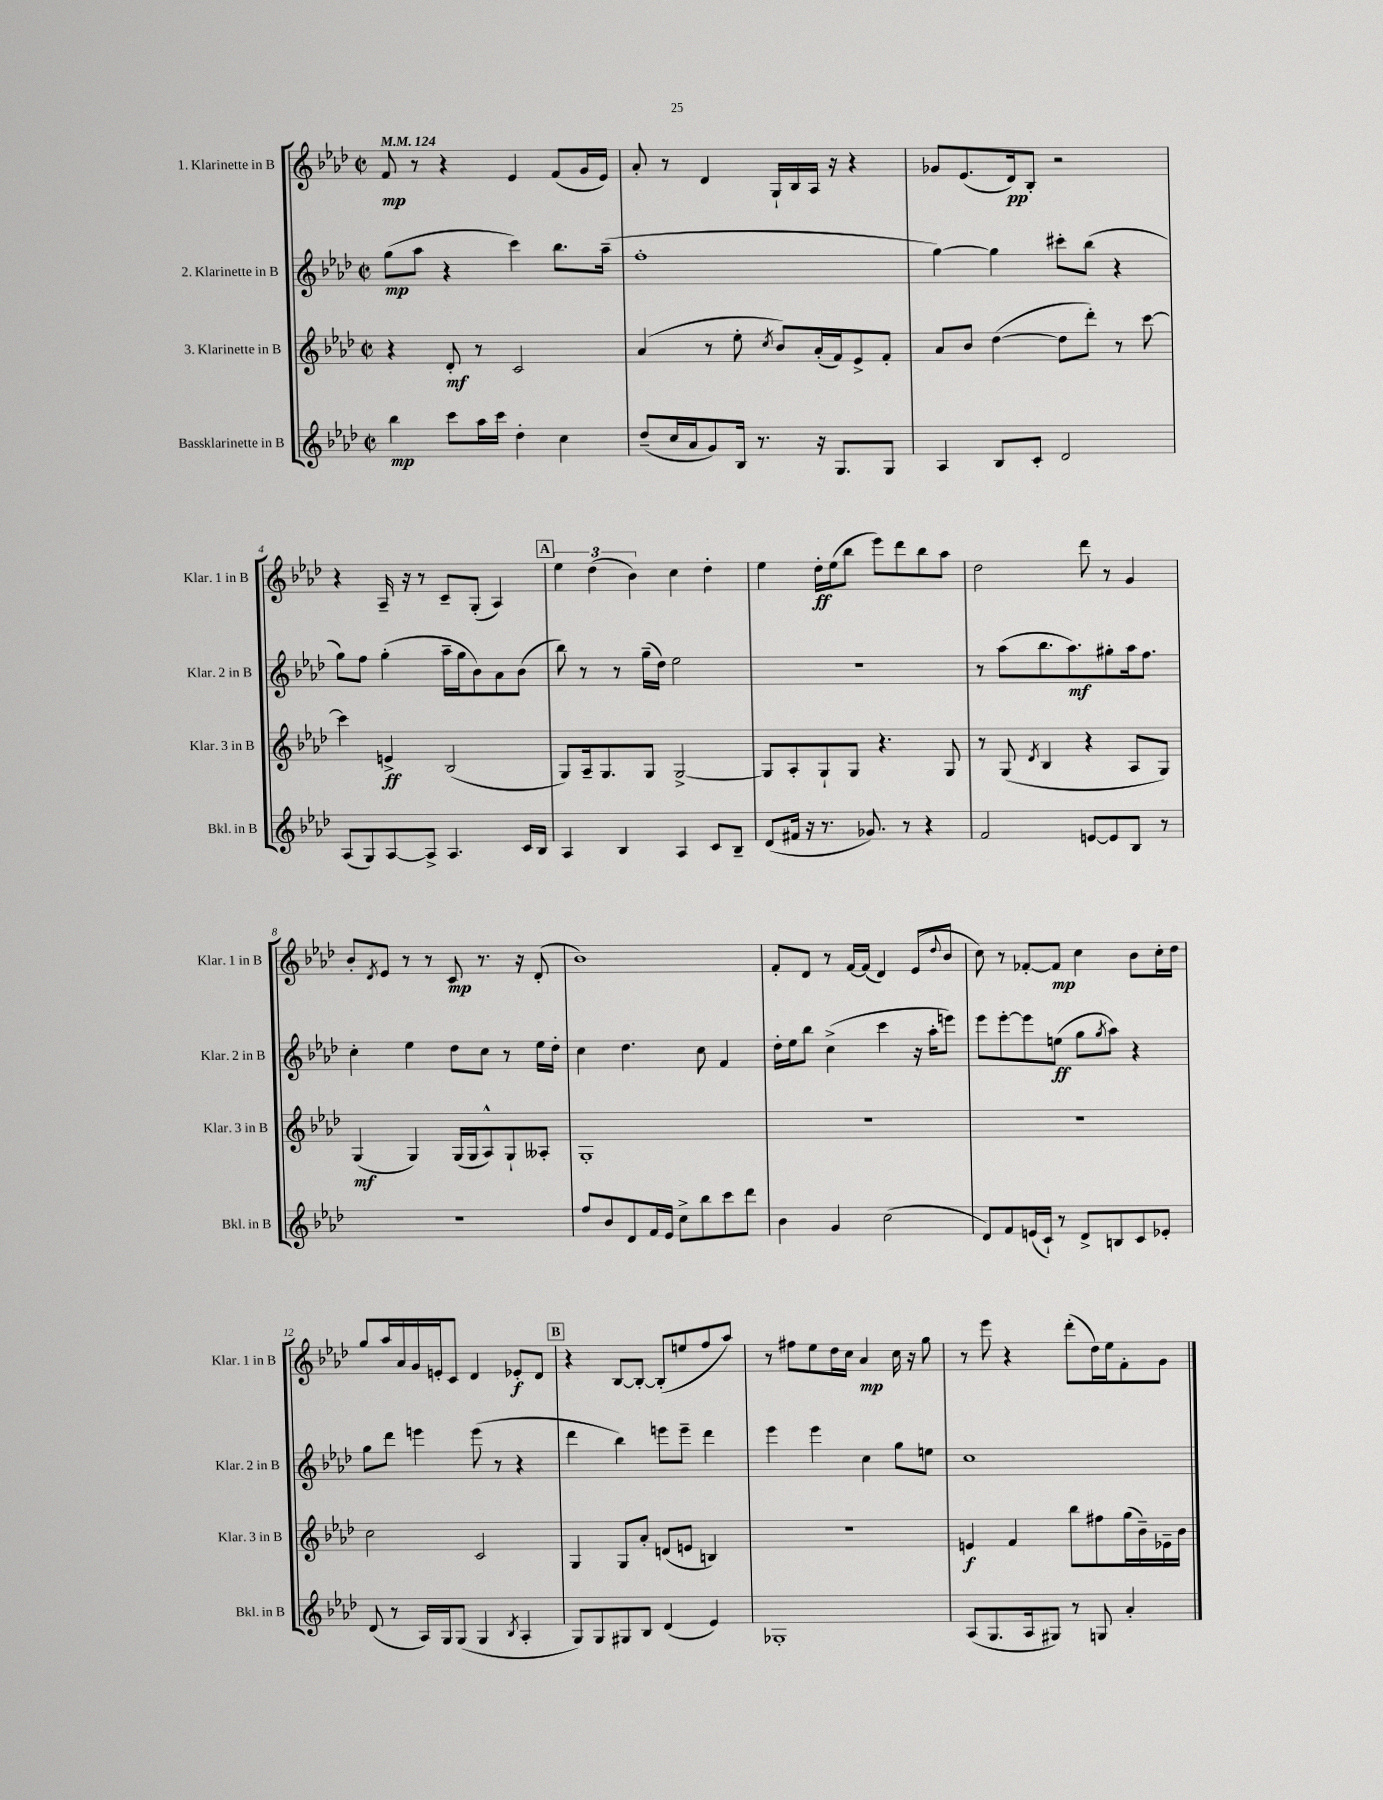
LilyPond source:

<<
\new StaffGroup <<
\new Staff = "s0" \with { instrumentName = "1. Klarinette in B" shortInstrumentName = "Klar. 1 in B" } {
    \clef treble \key aes \major \defaultTimeSignature \time 2/2 \tempo 4 = 124
    f'8\mp r8 r4 ees'4 f'8( g'16 ees'16) |
    aes'8-. r8 des'4 g16-! bes16 aes16 r16 r4 |
    ges'8 ees'8.( des'16\pp) bes8-. r2 |
    r4 aes16-- r16 r8 c'8-- g8-.( aes4) |
    \mark \markup { \box "A" } \tuplet 3/2 { ees''4 des''4( bes'4) } c''4 des''4-. |
    ees''4 des''16-.\ff ees''16( bes''8 ees'''8) des'''8 bes''8 aes''8 |
    des''2 des'''8 r8 g'4 |
    bes'8-. \acciaccatura { des'8 } ees'8 r8 r8 c'8\mp r8. r16 des'8-.( |
    bes'1) |
    f'8-. des'8 r8 f'16~ f'16( des'4) ees'8( \appoggiatura { des''8 } bes'8 |
    c''8) r8 fes'8~-. fes'8\mp c''4 bes'8 c''16-. des''16 |
    g''8 aes''16 aes'16 g'16 e'16-. c'8 des'4 ees'8-.\f des'8 |
    \mark \markup { \box "B" } r4 bes8~ bes8~-. bes8-.( e''8 f''8 aes''8) |
    r8 fis''8 ees''8 des''16 c''16 aes'4\mp c''16 r16 g''8 |
    r8 ees'''8 r4 des'''8-.( des''16) ees''16 f'8-. g'8 \bar "|." |
}
\new Staff = "s1" \with { instrumentName = "2. Klarinette in B" shortInstrumentName = "Klar. 2 in B" } {
    \clef treble \key aes \major \defaultTimeSignature \time 2/2
    g''8\mp( aes''8 r4 c'''4) bes''8. aes''16--( |
    f''1-. |
    g''4~) g''4 cis'''8-. bes''8( r4 |
    g''8) f''8 g''4-.( aes''16-- g''16 bes'8) aes'8 bes'8( |
    \mark \markup { \box "A" } bes''8) r8 r8 g''16--( des''16) ees''2 |
    R1 |
    r8 aes''8( bes''8. aes''8.\mf) gis''8-. aes''16 f''8. |
    c''4-. ees''4 des''8 c''8 r8 ees''16 des''16-. |
    c''4 des''4. c''8 f'4 |
    des''16-. ees''16 bes''8 c''4->( c'''4 r16 aes''16-. e'''8) |
    ees'''8 ees'''8~-. ees'''8 e''8\ff( g''8 \acciaccatura { g''8 } aes''8) r4 |
    g''8 des'''8 e'''4 e'''8( r8 r4 |
    \mark \markup { \box "B" } des'''4 bes''4) e'''8 e'''8-- des'''4 |
    ees'''4 ees'''4 c''4 g''8 e''8 |
    c''1 \bar "|." |
}
\new Staff = "s2" \with { instrumentName = "3. Klarinette in B" shortInstrumentName = "Klar. 3 in B" } {
    \clef treble \key aes \major \defaultTimeSignature \time 2/2
    r4 des'8-.\mf r8 c'2 |
    aes'4( r8 ees''8-. \acciaccatura { c''8 } bes'8) aes'16-.( f'16) ees'8-> f'8-. |
    aes'8 bes'8 des''4~( des''8 des'''8-.) r8 c'''8~ |
    c'''4 e'4->\ff bes2( |
    \mark \markup { \box "A" } g8) aes16-- g8. g8 g2~-> |
    g8 aes8-. g8-! g8 r4. g8 |
    r8 g8( \acciaccatura { des'8 } bes4 r4 aes8 g8) |
    g4\mf( g4) g16( g16 aes8-^) g8-! aeses8-. |
    g1-. |
    R1 |
    R1 |
    c''2 c'2 |
    \mark \markup { \box "B" } g4 g8 aes'8-. d'8( e'8 b4) |
    R1 |
    e'4\f f'4 bes''8 fis''8 g''16( bes'16--) ees'16-- bes'16 \bar "|." |
}
\new Staff = "s3" \with { instrumentName = "Bassklarinette in B" shortInstrumentName = "Bkl. in B" } {
    \clef treble \key aes \major \defaultTimeSignature \time 2/2
    bes''4\mp c'''8 aes''16 c'''16 des''4-. c''4 |
    des''8--( c''16 aes'16 g'8) bes16 r8. r16 g8. g8 |
    aes4 bes8 c'8-. des'2 |
    aes8( g8) aes8~ aes8-> aes4. c'16 bes16 |
    \mark \markup { \box "A" } aes4 bes4 aes4 c'8 bes8-- |
    des'8( fis'16 r16 r8. ges'8.) r8 r4 |
    f'2 e'8~ e'8 bes8 r8 |
    R1 |
    f''8 bes'8 des'8 f'16 ees'16 c''8-> bes''8 c'''8 des'''8 |
    bes'4 g'4 c''2( |
    des'8) f'8 e'16( c'16-!) r8 des'8-> b8 c'8 ees'8-. |
    des'8( r8 aes16) g16 g8( g4 \acciaccatura { bes8 } aes4-. |
    \mark \markup { \box "B" } g8) g8 gis8 bes8 des'4( ees'4) |
    ges1-. |
    aes8( g8. aes16 gis8) r8 g8 aes'4-. \bar "|." |
}
>>
>>
